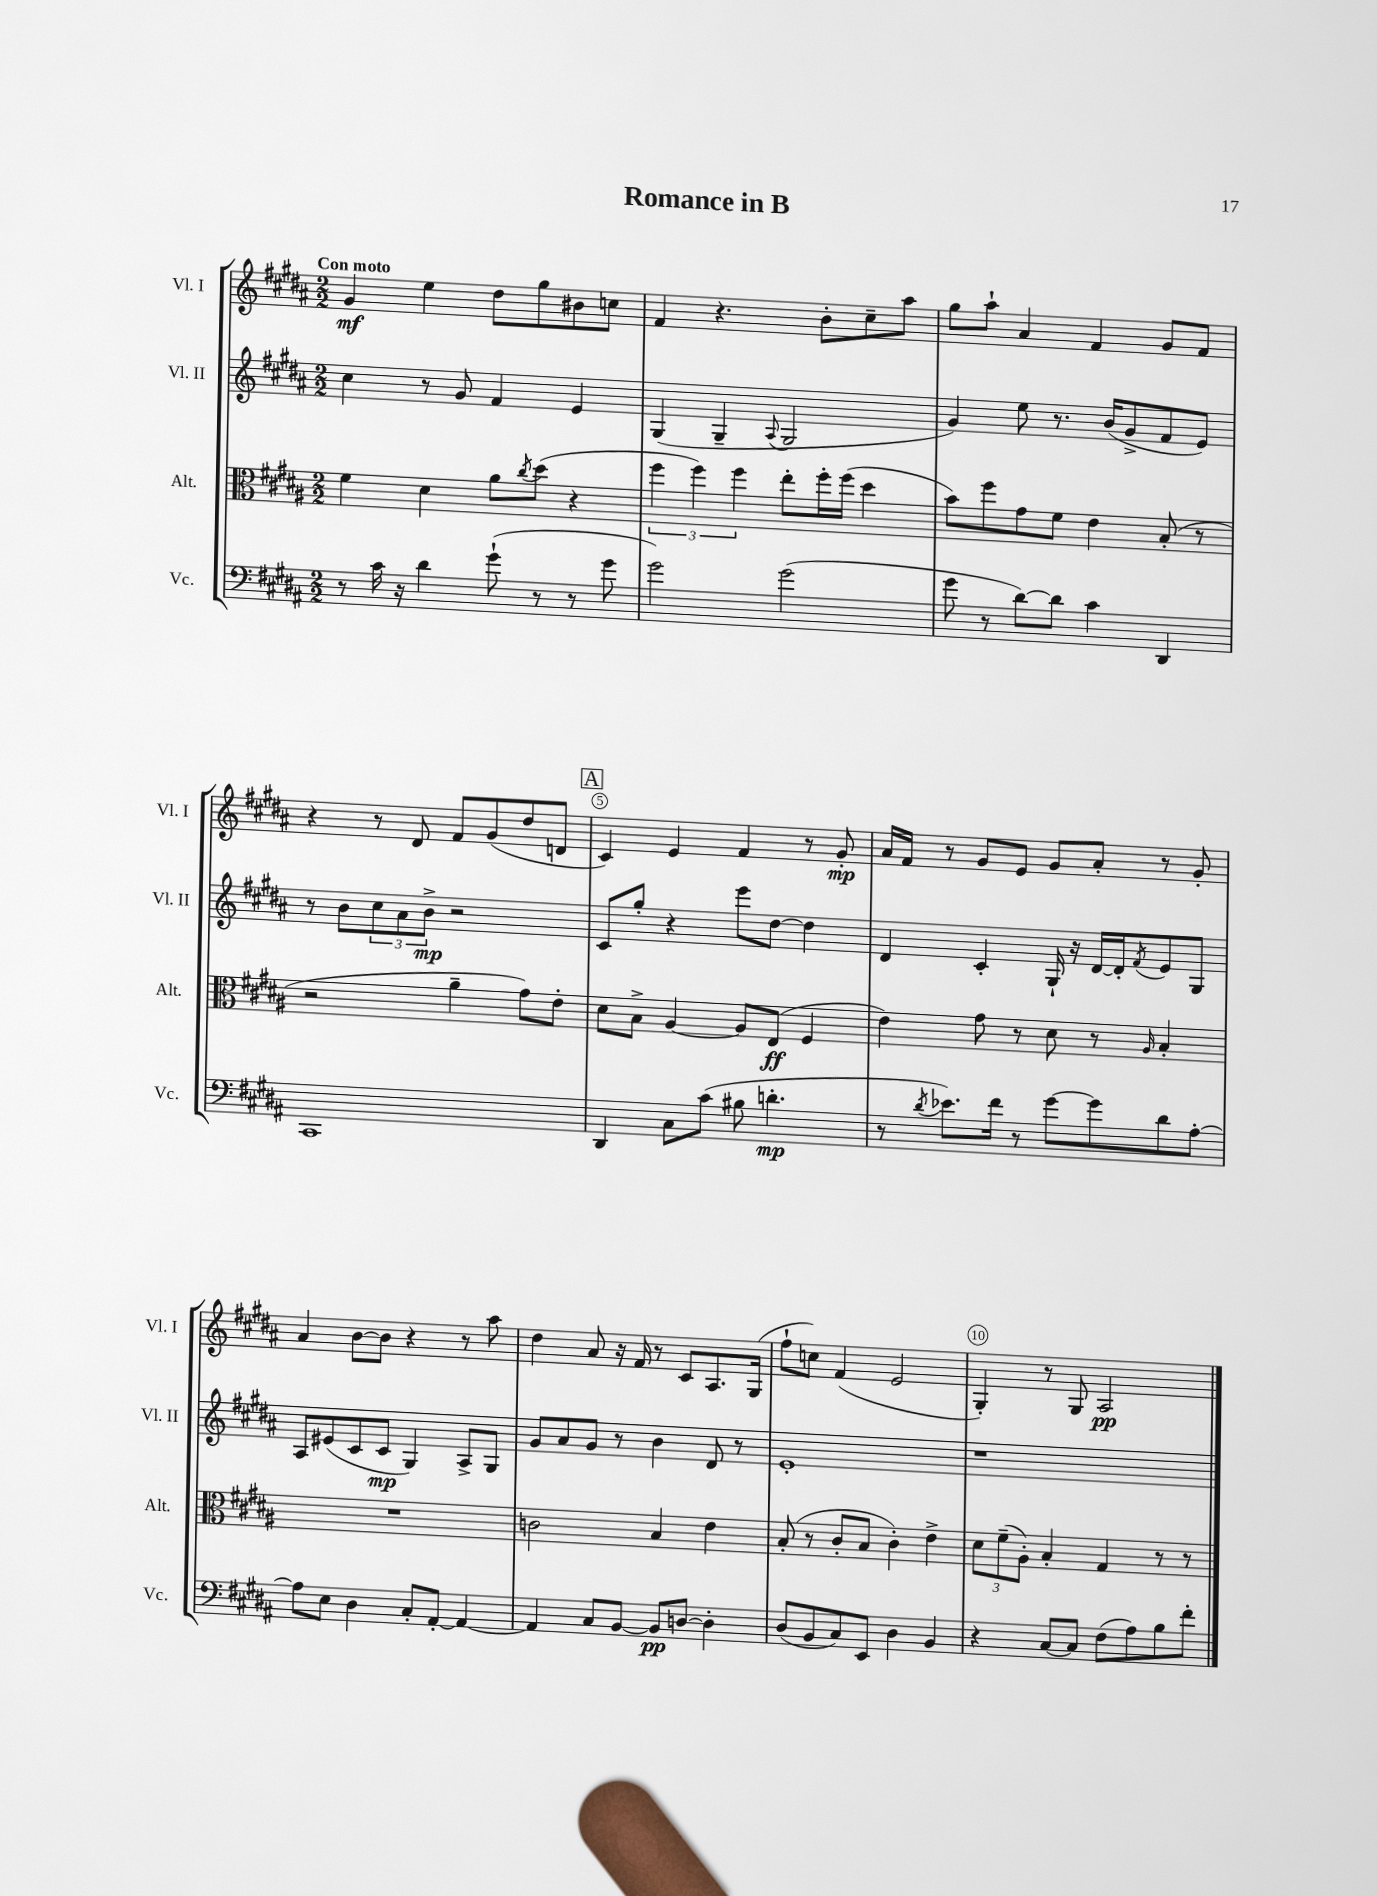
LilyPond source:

\header { title = "Romance in B" }
<<
\new StaffGroup <<
\new Staff = "s0" \with { instrumentName = "Vl. I" shortInstrumentName = "Vl. I" } {
    \clef treble \key b \major \numericTimeSignature \time 2/2 \tempo "Con moto"
    gis'4\mf e''4 dis''8 gis''8 bis'8 c''8 |
    fis'4 r4. b'8-. cis''8-- ais''8 |
    gis''8 ais''8-! ais'4 fis'4 gis'8 fis'8 |
    r4 r8 dis'8 fis'8 gis'8( dis''8 d'8 |
    \mark \markup { \box "A" } cis'4) e'4 fis'4 r8 gis'8-.\mp |
    ais'16 fis'16 r8 gis'8 e'8 gis'8 ais'8-. r8 gis'8-. |
    ais'4 b'8~ b'8 r4 r8 ais''8 |
    dis''4 ais'8 r16 fis'16 r8 cis'8 ais8. gis16( |
    fis''8-! c''8) fis'4( e'2 |
    gis4-.) r8 gis8 ais2\pp \bar "|." |
}
\new Staff = "s1" \with { instrumentName = "Vl. II" shortInstrumentName = "Vl. II" } {
    \clef treble \key b \major \numericTimeSignature \time 2/2
    cis''4 r8 gis'8 fis'4 e'4 |
    gis4( gis4-- \appoggiatura { ais8 } gis2 |
    gis'4) e''8 r8. b'16( gis'8-> fis'8 e'8) |
    r8 b'8 \tuplet 3/2 { cis''8 ais'8 b'8->\mp } r2 |
    \mark \markup { \box "A" } cis'8 gis''8-. r4 e'''8 dis''8~ dis''4 |
    dis'4 cis'4-. gis16-! r16 dis'16~ dis'16-. \acciaccatura { fis'8 } e'8 gis8 |
    ais8 eis'8( cis'8 cis'8\mp gis4) ais8-> gis8 |
    gis'8 ais'8 gis'8 r8 b'4 dis'8 r8 |
    e'1-. |
    r1 \bar "|." |
}
\new Staff = "s2" \with { instrumentName = "Alt." shortInstrumentName = "Alt." } {
    \clef alto \key b \major \numericTimeSignature \time 2/2
    fis'4 dis'4 ais'8 \acciaccatura { cis''8 } dis''8( r4 |
    \tuplet 3/2 { fis''4 fis''4) fis''4 } e''8-. fis''16-. fis''16( dis''4 |
    b'8) fis''8 gis'8 fis'8 e'4 b8-.( r8 |
    r2 ais'4-- gis'8) e'8-. |
    \mark \markup { \box "A" } dis'8 b8-> ais4~ ais8 e8\ff( fis4 |
    e'4) gis'8 r8 dis'8 r8 \grace { ais16 } b4-. |
    R1 |
    c'2 b4 e'4 |
    b8-.( r8 cis'8-. b8 cis'4-.) e'4-> |
    \tuplet 3/2 { dis'8 fis'8--( ais8-.) } b4-. gis4 r8 r8 \bar "|." |
}
\new Staff = "s3" \with { instrumentName = "Vc." shortInstrumentName = "Vc." } {
    \clef bass \key b \major \numericTimeSignature \time 2/2
    r8 cis'16 r16 dis'4 gis'8-!( r8 r8 gis'8 |
    gis'2) gis'2( |
    gis'8 r8 dis'8~) dis'8 cis'4 dis,4 |
    cis,1 |
    \mark \markup { \box "A" } dis,4 cis8 cis'8( bis8 d'4.-.\mp |
    r8 \acciaccatura { dis'8 } ees'8.) fis'16 r8 gis'8~ gis'8 dis'8 ais8~-. |
    ais8 e8 dis4 cis8-. ais,8~-. ais,4~ |
    ais,4 cis8 b,8~ b,8\pp d8~ d4-. |
    dis8( b,8 cis8) e,8 dis4 b,4 |
    r4 cis8~ cis8 fis8( ais8) b8 fis'8-. \bar "|." |
}
>>
>>
\layout { \context { \Score \override BarNumber.break-visibility = ##(#f #t #t) barNumberVisibility = #(every-nth-bar-number-visible 5) \override BarNumber.stencil = #(make-stencil-circler 0.1 0.3 ly:text-interface::print) } }
